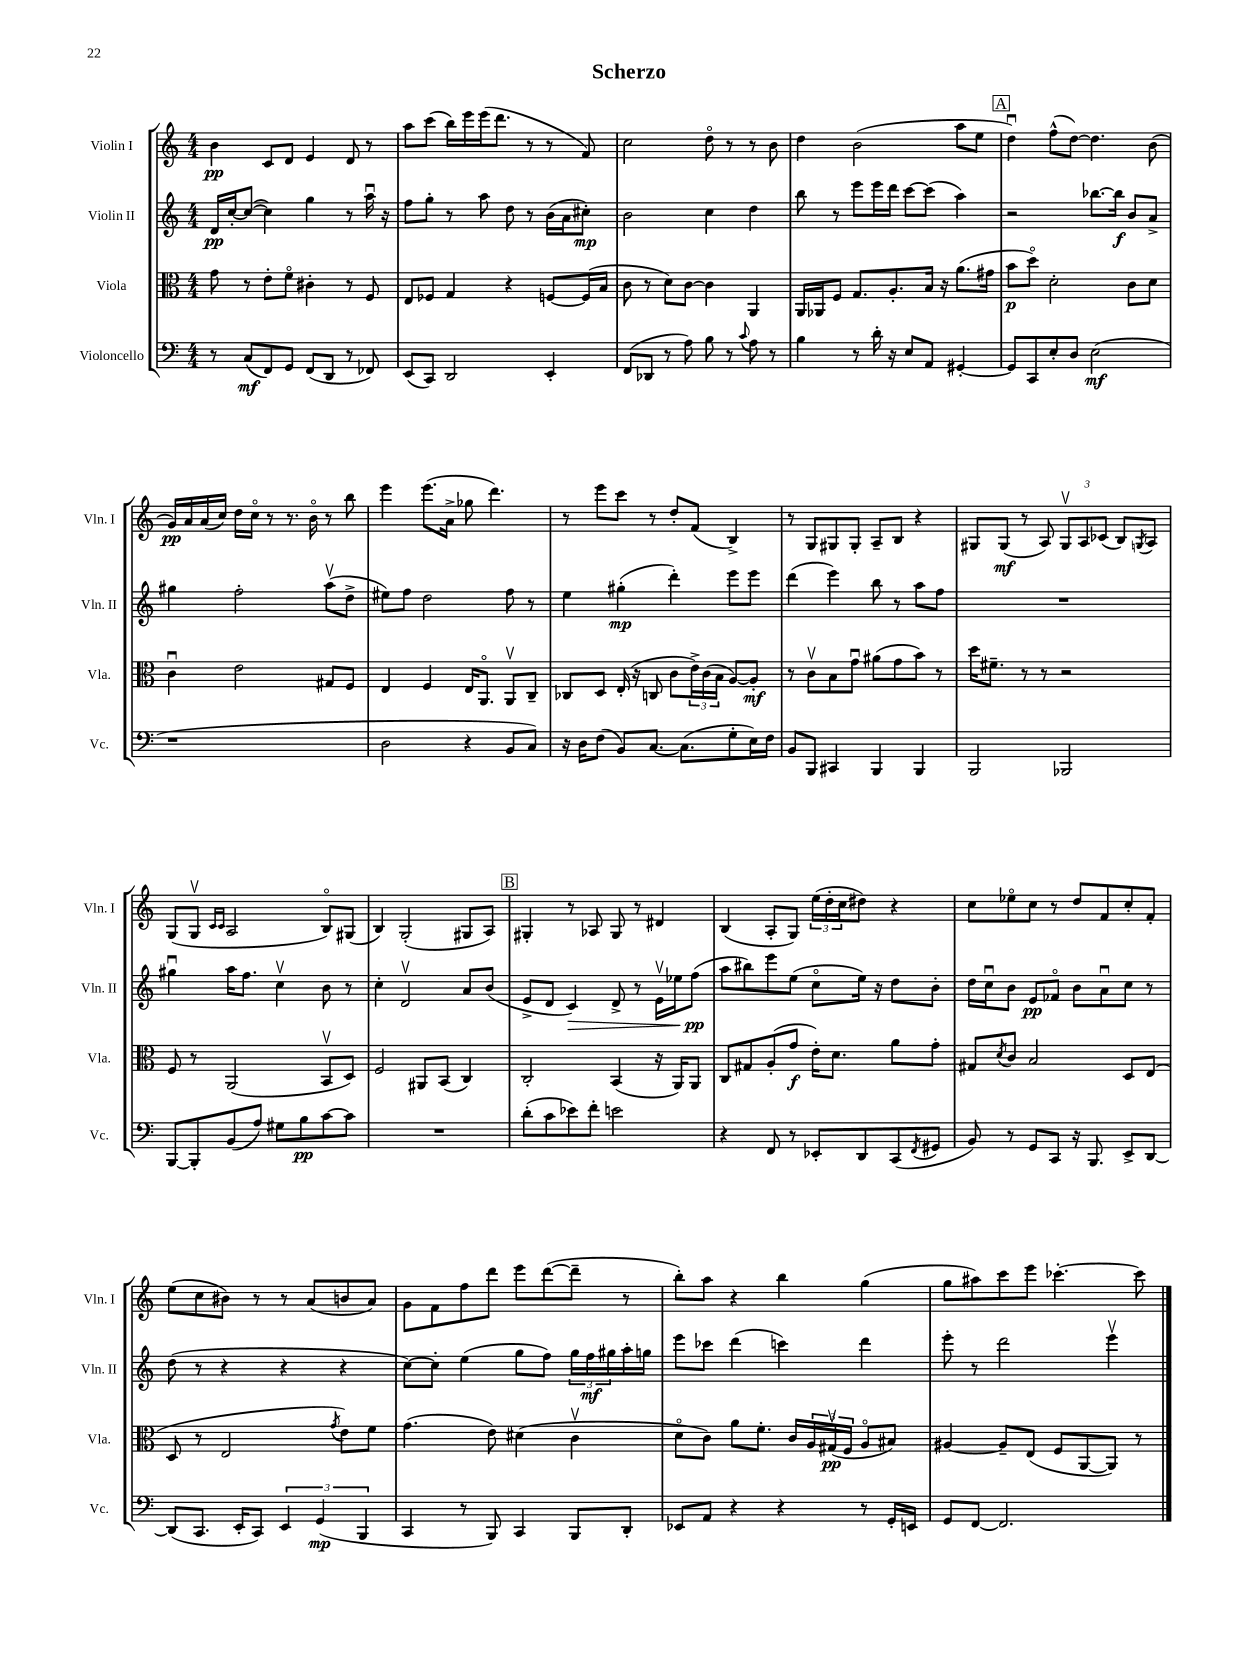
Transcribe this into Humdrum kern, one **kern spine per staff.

**kern	**kern	**kern	**kern
*staff4	*staff3	*staff2	*staff1
*clefF4	*clefC3	*clefG2	*clefG2
*k[]	*k[]	*k[]	*k[]
*M4/4	*M4/4	*M4/4	*M4/4
8r	8g	16d	4b
.	.	[16cc'	.
(8C	8r	(8cc_	.
8FF)	8e'	4cc])	8c
8GG	8fo	.	8d
(8FF	4c#'	4gg	4e
8DD	.	.	.
8r	8r	8r	8d
8FF-)	8F	16aau	8r
.	.	16r	.
=	=	=	=
(8EE	8E	8ff	8aa
8CC)	8F-	8gg'	(8ccc
2DD	4G	8r	16bb)
.	.	.	16eee
.	.	8aa	(16eee
.	.	.	8.ddd
.	4r	8dd	.
.	.	8r	8r
4EE'	[8F	(16b	8r
.	.	16a	.
.	(16F]	8cc#')	8f)
.	16B	.	.
=	=	=	=
(8FF	8c	2b	2cc
8DD-	8r	.	.
8r	8d)	.	.
8A)	[8c	.	.
8B	4c]	4cc	8ddo
8r	.	.	8r
8qqc	.	.	.
8A	4AA	4dd	8r
8r	.	.	8b
=	=	=	=
4B	16AA	8bb	4dd
.	16AA-	.	.
.	8F	8r	.
8r	8.G	8eee	(2b
16d'	.	16eee	.
16r	8.A'	16ddd	.
8E	.	[8ccc	.
8AA	16B	(8ccc]	.
.	16r	.	.
[4GG#'	(8.a	4aa)	8aa
.	.	.	8ee
.	16g#	.	.
=	=	=	=
8GG#]	8b	2r	4ddu)
8CC	8ddo)	.	.
8E'	2d'	.	(8ff^^
8D	.	.	[8dd)
(2E	.	[8.bb-	4.dd]
.	.	16bb-]	.
.	8c	8b	.
.	8d	8a^	(8b
=	=	=	=
1r	4cu	4gg#	16g)
.	.	.	16a
.	.	.	(16a
.	.	.	16cc)
.	2e	2ff'	16dd
.	.	.	16cco
.	.	.	8r
.	.	.	8.r
.	.	.	16bo
.	8G#	(8aav	8r
.	8F	8dd^	8bb
=	=	=	=
2D	4E	8ee#)	4eee
.	.	8ff	.
.	4F	2dd	(8.eee
.	.	.	16a^
4r	16E	.	8gg-
.	8.AAo	.	.
.	.	.	4.ddd)
8BB	8AAv	8ff	.
8C)	8C~	8r	.
=	=	=	=
16r	8C-	4ee	8r
16D	.	.	.
(8F	8D	.	8eee
8BB)	(16E'	(4gg#'	8ccc
.	16r	.	.
[8.C	8C	.	8r
.	8c	4ddd')	8dd'
(8.C]	.	.	.
.	24e^)	.	(8f
.	(24c	.	.
.	24B	.	.
8G'	[8A)	8eee	4B^)
16E)	8A']	8eee	.
16F	.	.	.
=	=	=	=
8BB	8r	(4ddd	8r
8BBB	8cv	.	8G
4CC#	8B	4eee)	8G#
.	8gu	.	8G#'
4BBB	(8a#	8bb	8A~
.	8g	8r	8B
4BBB	8b)	8aa	4r
.	8r	8ff	.
=	=	=	=
2BBB	16dd	1r	8G#
.	8.f#~	.	.
.	.	.	(8G#
.	8r	.	8r
.	8r	.	8A)
2BBB-	2r	.	12G#v
.	.	.	12A
.	.	.	(12c-
.	.	.	8B)
.	.	.	8qG
.	.	.	8A
=	=	=	=
[8BBB	8F	4gg#u	(8G
8BBB']	8r	.	8Gv
.	.	.	16qqc
.	.	.	16qqc
(8BB	(2AA	16aa	2A
.	.	8.ff	.
8A)	.	.	.
8G#	.	4ccv	.
8B	.	.	.
[8c	8BBv	8b	8Bo)
8c]	8D)	8r	(8G#
=	=	=	=
1r	2F	4cc'	4B)
.	.	2dv	(2G'
.	8AA#	.	.
.	(8BB	.	.
.	4C)	8a	8G#
.	.	(8b	8A)
=	=	=	=
(8d'	2C'	8e^	4G#'
8c	.	8d	.
8e-)	.	4c)	8r
8f'	.	.	8A-
2e	(4BB	8d^	8G#
.	.	8r	8r
.	16r	16ev	4d#
.	16AA)	16ee-	.
.	8AA	(8ff	.
=	=	=	=
4r	8C	8aa	(4B
.	8G#	8bb#)	.
8FF	(8A'	8eee	8A'
8r	8g	(8ee	8G)
8EE-'	16e')	8cco	(24ee
.	.	.	24dd'
.	8.d	.	.
.	.	.	24cc
8DD	.	16ee)	8dd#)
.	.	16r	.
(8CC	8a	8dd	4r
8qFF	.	.	.
8GG#	8g'	8b'	.
=	=	=	=
8BB)	8G#	16dd	8cc
.	.	16ccu	.
.	8qd	.	.
8r	8c	8b	8ee-o
8GG	2B	8e	8cc
8CC	.	8f-o	8r
16r	.	8b	8dd
8.BBB	.	.	.
.	.	8au	8f
8EE^	8D	8cc	8cc'
[8DD	(8E	8r	8f'
=	=	=	=
(8DD]	8D	(8dd	(8ee
8.CC	8r	8r	8cc
.	2E	4r	8b#)
16EE'	.	.	.
8CC)	.	.	8r
6EE	.	4r	8r
.	.	.	(8a
(6GG	.	.	.
.	8qg	.	.
.	8e)	4r	8b
6BBB	.	.	.
.	8f	.	8a)
=	=	=	=
4CC	(4.g	[8cc)	8g
.	.	8cc']	8f
8r	.	(4ee	8ff
8BBB)	8e)	.	8ddd
4CC	(4d#	8gg	8eee
.	.	8ff)	([8ddd
8BBB	4cv	24gg	8ddd~]
.	.	24ff	.
.	.	24gg#	.
8DD'	.	16aa'	8r
.	.	16gg	.
=	=	=	=
8EE-	8do	8eee	8bb')
8AA	8c)	8ccc-	8aa
4r	8a	(4ddd	4r
.	8.f'	.	.
4r	.	4ccc)	4bb
.	16c	.	.
.	24A	.	.
.	(24G#v	.	.
.	24F	.	.
8r	8Ao	4ddd	(4gg
16GG'	8B#)	.	.
16EE	.	.	.
=	=	=	=
8GG	[4A#	8eee'	8gg
[8FF	.	8r	8aa#)
2.FF]	8A#~]	2ddd	8ccc
.	(8E	.	8eee
.	8F	.	[4.ccc-'
.	[8AA	.	.
.	8AA])	4eeev	.
.	8r	.	8ccc-]
==	==	==	==
*-	*-	*-	*-
